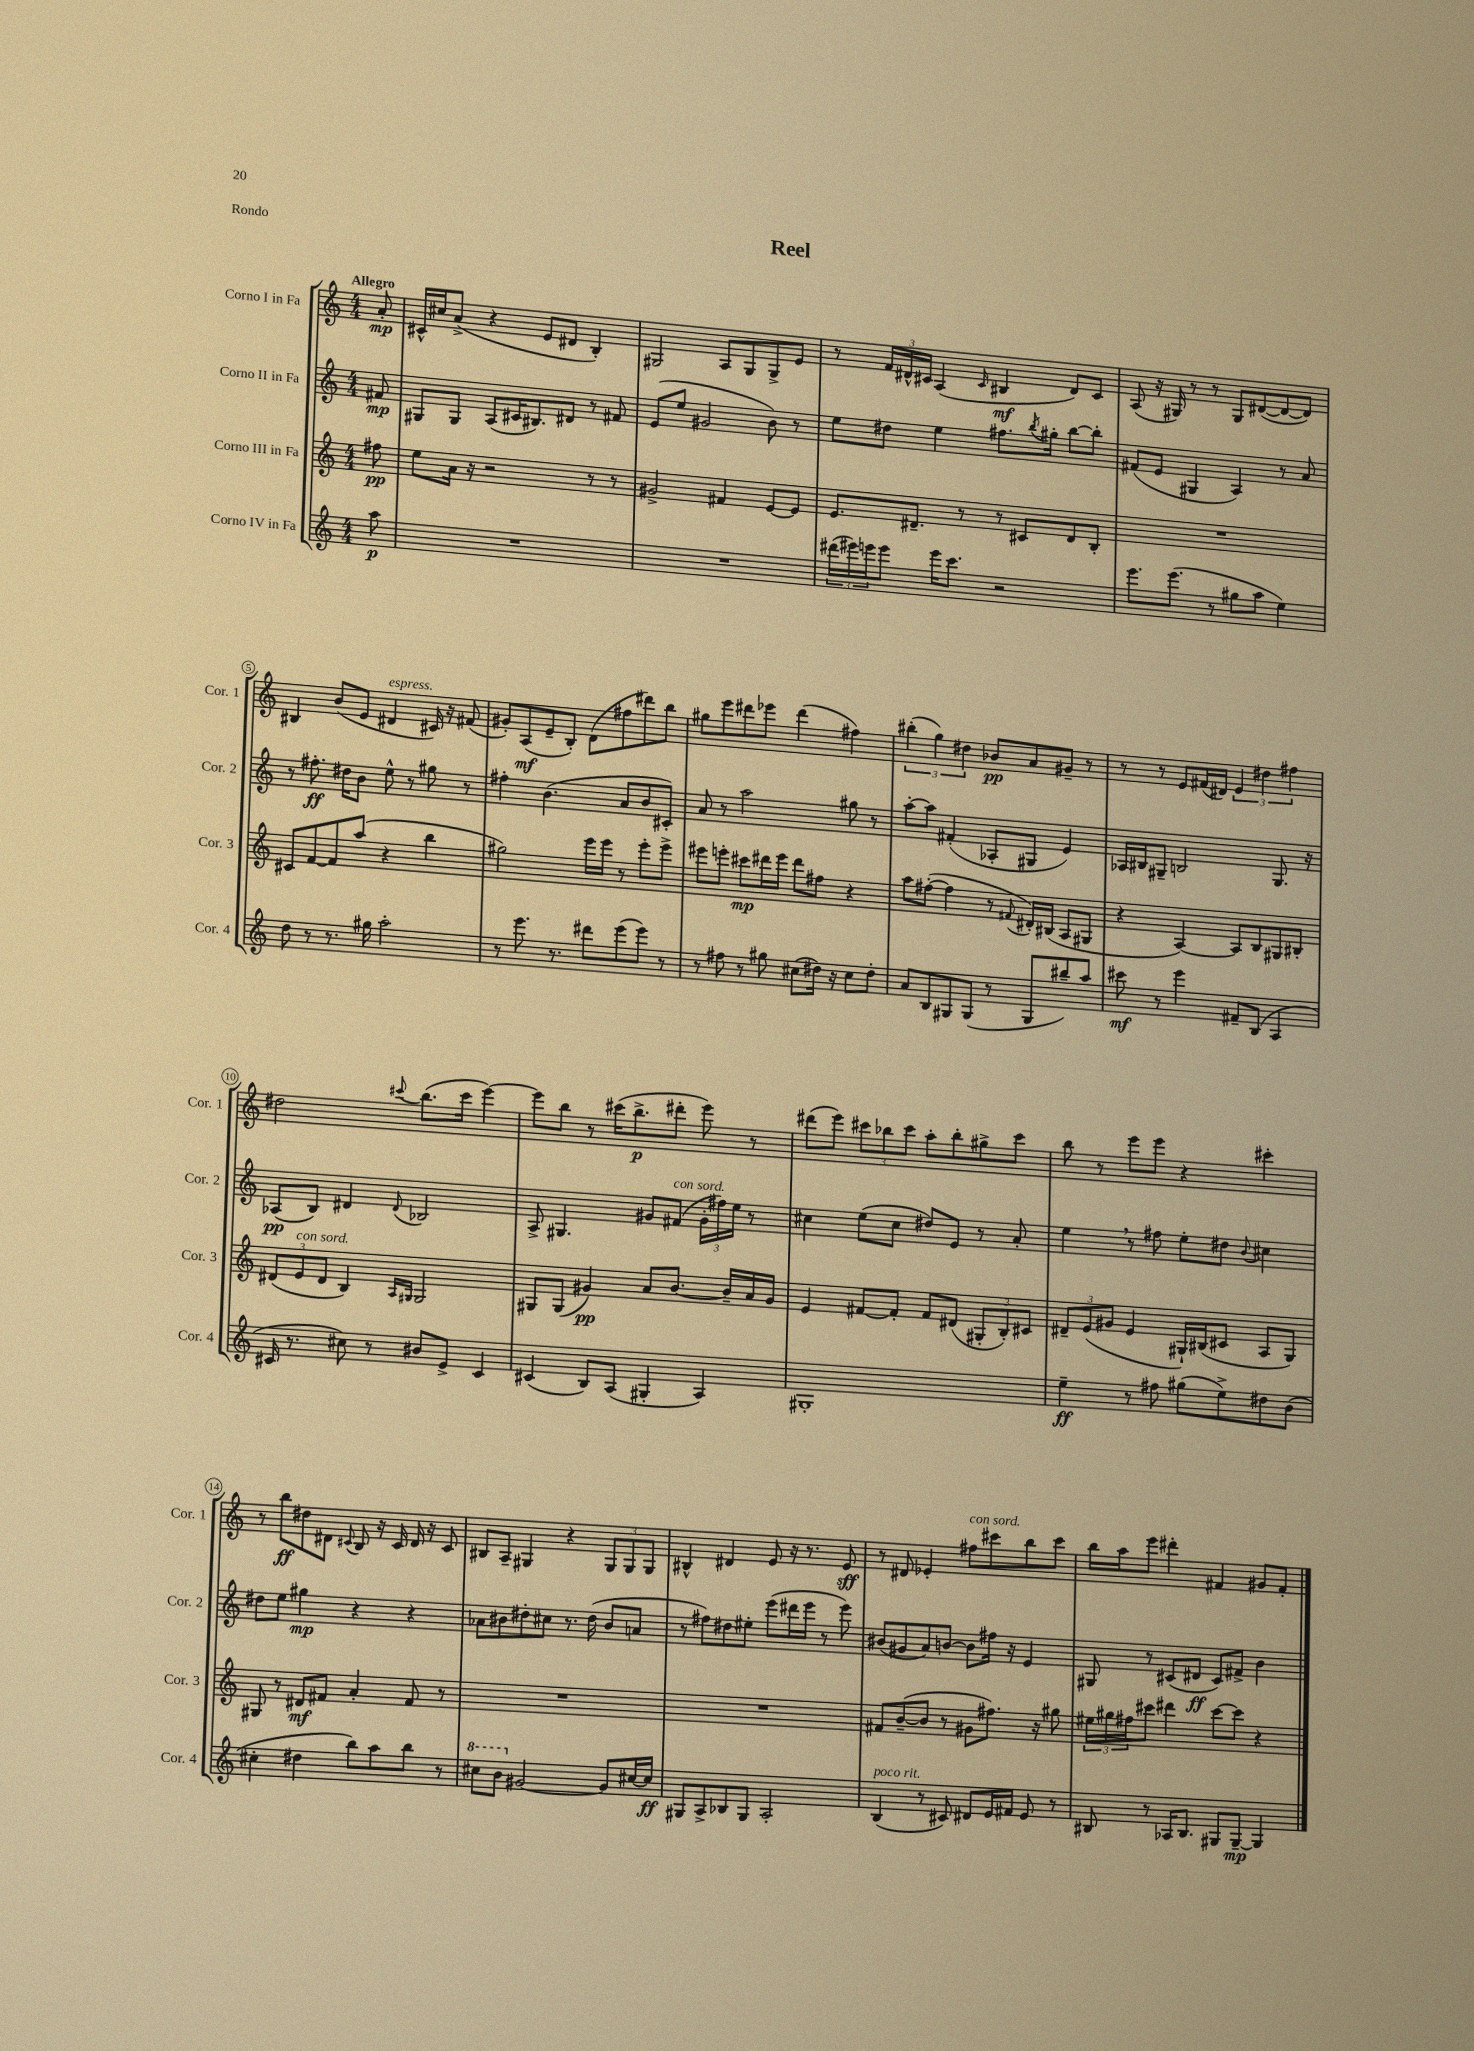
\header { title = "Reel" piece = "Rondo" }
<<
\new StaffGroup <<
\new Staff = "s0" \with { instrumentName = "Corno I in Fa" shortInstrumentName = "Cor. 1" } {
    \clef treble \key c \major \numericTimeSignature \time 4/4 \partial 8 \tempo "Allegro"
    a'8-.\mp |
    cis'16-^ cis''16 a'8->( r4 e'8 dis'8 b4-.) |
    gis2 a8 gis8 gis8-> e'8 |
    r8 \tuplet 3/2 { f'16 dis'16-^ cis'16 } a4( \grace { cis'16 } bis4\mf dis'8) cis'8 |
    a8( r16 gis16) r8 r8 gis8 dis'8~( dis'8~ dis'8) |
    bis4 b'8( e'8 dis'4^\markup { \italic "espress." } cis'16) r16 fis'8( |
    gis'8-.) a8\mf( e'8-- b8-.) d'8( fis''8 dis'''8) b''8 |
    gis''8 e'''8 dis'''8 ees'''8 dis'''4( fis''4) |
    \tuplet 3/2 { bis''4-.( g''4) dis''4 } bes'8\pp a'8 gis'8-- r8 |
    r8 r8 e'8 fis'16( dis'16) \tuplet 3/2 { e'4 dis''4 fis''4 } |
    dis''2 \appoggiatura { cis'''8 } b''8.( cis'''16 e'''4~) |
    e'''8 b''8 r8 cis'''16( b''8.->\p dis'''8-. e'''8) r8 |
    dis'''8( e'''8) \tuplet 3/2 { cis'''8 bes''8 cis'''8 } a''8-. bes''8-. gis''8-> cis'''8 |
    b''8 r8 e'''8 e'''8 r4 cis'''4-. |
    r8 b''8\ff dis''8 dis'8 \appoggiatura { cis'8 } b8 r16 cis'16 dis'16 r16 cis'8 |
    bis8 a8-- gis4 r4 \tuplet 3/2 { gis8 gis8 gis8 } |
    bis4-^ dis'4 e'8 r16 r8. e'8\sff |
    r8 dis'8 ees'4-. fis''8^\markup { \italic "con sord." } cis'''8 b''8 cis'''8 |
    b''16 a''16 e'''8 dis'''4-. fis'4 gis'8 fis'8-. \bar "|." |
}
\new Staff = "s1" \with { instrumentName = "Corno II in Fa" shortInstrumentName = "Cor. 2" } {
    \clef treble \key c \major \numericTimeSignature \time 4/4 \partial 8
    fis'8\mp |
    gis8 gis8 a8( cis'16 bis8.) dis'8 r8 fis'8 |
    e'8( e''8 gis'2 b'8) r8 |
    e''8 dis''8 e''4 fis''8. \acciaccatura { b''8 } gis''16-. b''8~ b''8-. |
    fis'8( e'8 gis4 a4) r8 a'8 |
    r8 fis''8.-.\ff dis''16 b'8 e''8-^ r8 gis''8 r8 |
    fis''4-. b'4.( a'8 b'8 cis'8-.) |
    a'8 r8 a''2 gis''8 r8 |
    a''8~-. a''8 fis'4-.( aes8-. gis8 e'4) |
    aes16 bis16 gis8-- b2 gis8. r16 |
    aes8\pp( b8) dis'4 \appoggiatura { dis'8 } bes2 |
    a8-> gis4. gis'8 fis'8^\markup { \italic "con sord." }( \tuplet 3/2 { gis'16-. fis''16) e''16 } r8 |
    cis''4 e''8( cis''8 dis''8) e'8 r8 a'8-. |
    e''4 \breathe r8 fis''8 e''8-. dis''8 \appoggiatura { b'8 } cis''4 |
    dis''8 e''8 gis''4\mp r4 r4 |
    aes'8 bis'8 dis''8-. cis''8 r8. dis''16( bis'8 a'8 |
    r8 fis''8) dis''8 eis''8-. e'''8( dis'''16 e'''16 r8 e'''8) |
    bis'8( gis'8 a'8) b'8~ b'8 fis''16 r16 e'4 |
    gis8 r8 cis'8( dis'8\ff cis'8) fis'8-> b'4 \bar "|." |
}
\new Staff = "s2" \with { instrumentName = "Corno III in Fa" shortInstrumentName = "Cor. 3" } {
    \clef treble \key c \major \numericTimeSignature \time 4/4 \partial 8
    fis''8\pp |
    e''8 a'16 r16 r2 r8 r8 |
    gis'2-> fis'4 e'8~ e'8 |
    e'8. dis'8.-- r8 r8 cis'8 dis'8 b8-. |
    R1 |
    cis'8 f'8~ f'8 a''8( r4 b''4 |
    gis''2) e'''16 e'''16 r8 e'''8-. e'''8-> |
    eis'''8 e'''8-. cis'''8\mp dis'''16 e'''16 dis'''8 fis''8 r4 |
    a''8 fis''8~-.( fis''4 r8 \appoggiatura { fis'8 } dis'16-.) bis16( a8 gis8 |
    r4 a4~) a8 b8 gis8 bis8-. |
    \tuplet 3/2 { dis'8( e'8^\markup { \italic "con sord." } dis'8 } b4) \grace { a16 gis16 } gis2 |
    gis8 gis8( gis'4\pp) a'8 b'8.~ b'16-- a'16 gis'16 |
    e'4 fis'8~ fis'8-. fis'8 dis'8( \tuplet 3/2 { gis8-. b8-.) cis'8 } |
    \tuplet 3/2 { dis'8-- e'8( gis'8 } e'4 gis16-!) bis16( cis'8 a8 gis8) |
    gis8 r8 dis'8\mf fis'8 a'4-. fis'8 r8 |
    R1 |
    R1 |
    fis'8 b'8~--( b'8 r8 gis'8 fis''8.) r16 gis''8 |
    \tuplet 3/2 { eis''16 gis''16 fis''16 } cis'''8 dis'''4 cis'''8~ cis'''8 r4 \bar "|." |
}
\new Staff = "s3" \with { instrumentName = "Corno IV in Fa" shortInstrumentName = "Cor. 4" } {
    \clef treble \key c \major \numericTimeSignature \time 4/4 \partial 8
    a''8\p |
    R1 |
    R1 |
    \tuplet 3/2 { dis'''16( eis'''16) e'''16 } e'''8 e'''16 c'''8. r2 |
    e'''8. e'''8.( r8 gis''8 a''8 e''4) |
    d''8 r8 r8. gis''16 a''2-. |
    r8 e'''8. r8. dis'''8 e'''8( e'''8) r8 |
    r8 fis''8 r8 gis''8 cis''8( dis''16) r16 cis''8 dis''8-. |
    a'8 b8 gis8 gis8( r8 gis8 bis''8--) a''8 |
    cis'''8\mf r8 e'''4 fis'8-- b8( a4 |
    cis'16 r8. cis''8) r8 bis'8 e'8-> cis'4 |
    cis'4( b8) a8( gis4-. a4) |
    gis1-. |
    e''4--\ff r8 fis''8 gis''8( e''8->) dis''8 b'8( |
    cis''4-. dis''4 b''8) a''8 b''8 r8 |
    \ottava #1 cis'''8 b''8 \ottava #0 gis'2~ gis'8 cis''16~ cis''16\ff |
    gis8 a8-> bes8 gis8 a2-. |
    b4^\markup { \italic "poco rit." }( r8 cis'8) dis'8 e'16 fis'16 e'8 r8 |
    bis8 r8 aes16 bis8. gis8 gis8~--\mp gis4 \bar "|." |
}
>>
>>
\layout { \context { \Score \override BarNumber.stencil = #(make-stencil-circler 0.1 0.3 ly:text-interface::print) } }
